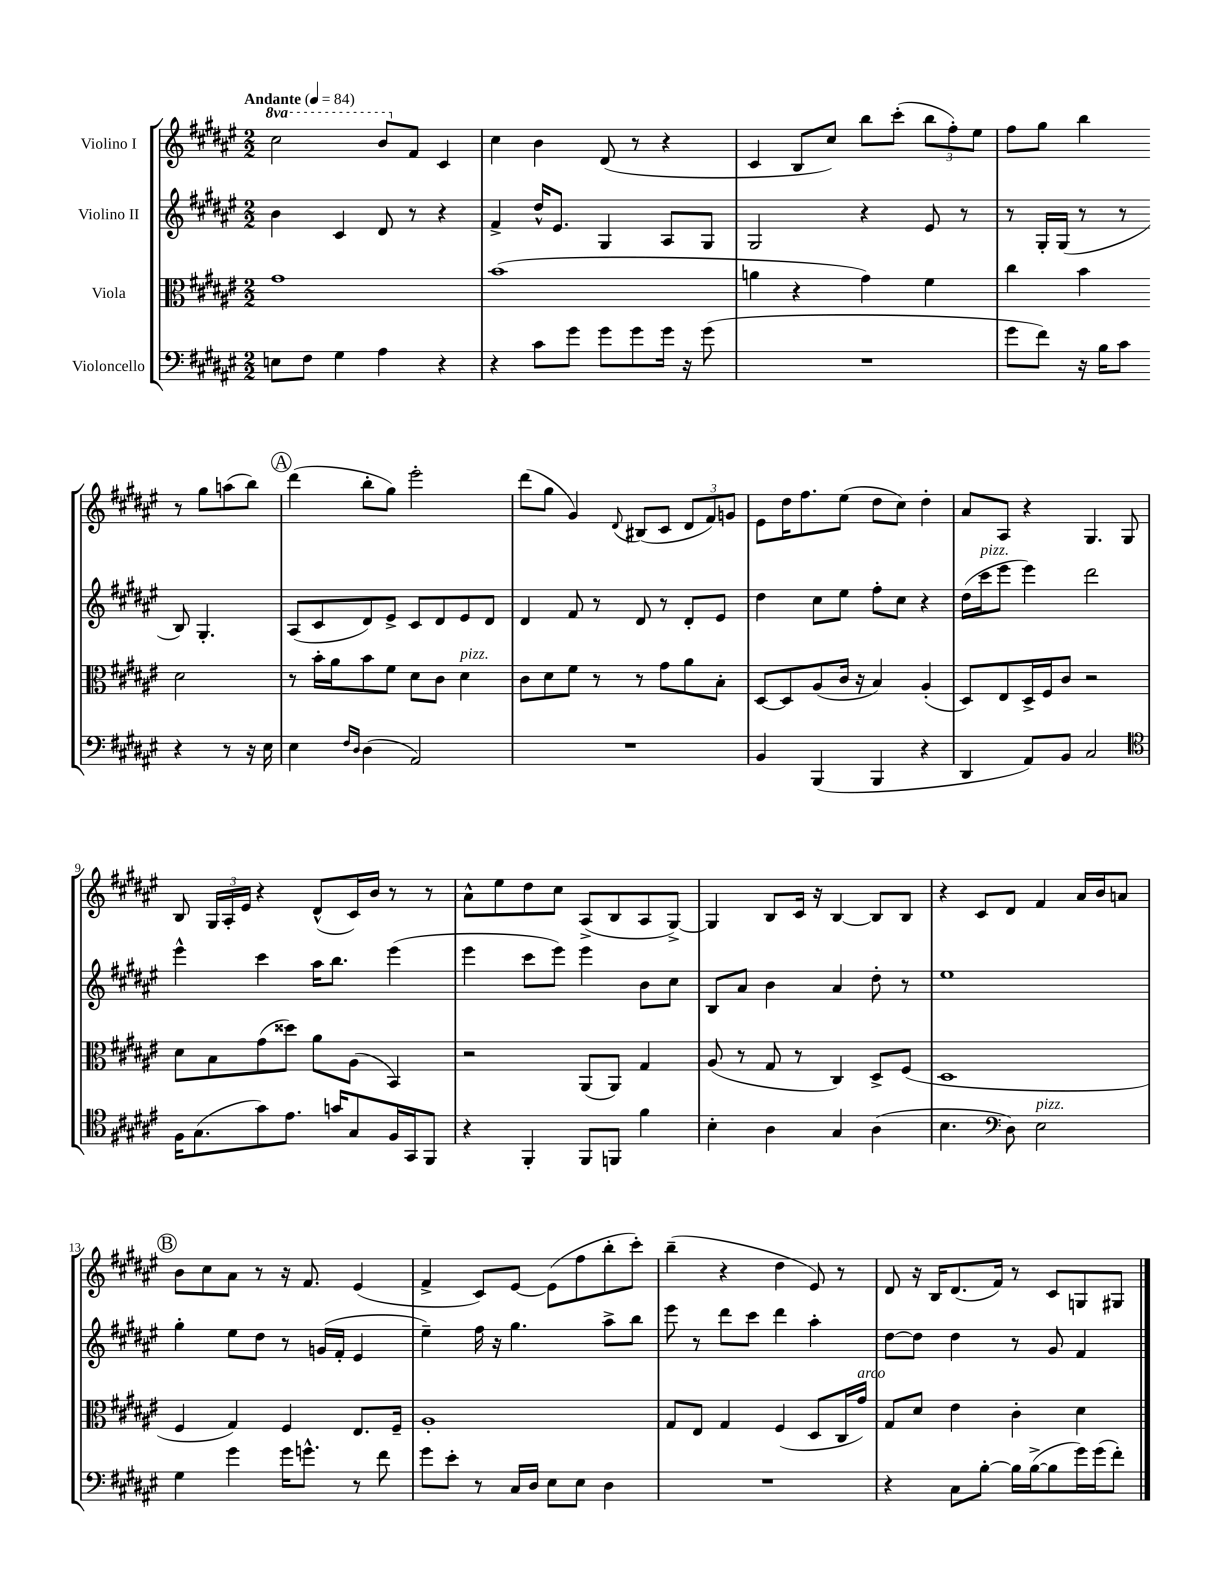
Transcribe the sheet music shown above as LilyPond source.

<<
\new StaffGroup <<
\new Staff = "s0" \with { instrumentName = "Violino I" } {
    \clef treble \key fis \major \numericTimeSignature \time 2/2 \set Staff.ottavationMarkups = #ottavation-simple-ordinals \tempo "Andante" 4 = 84
    \autoBeamOff \ottava #1 cis'''2 b''8[ \ottava #0 fis'8] cis'4 |
    cis''4 b'4 dis'8( r8 r4 |
    cis'4 b8[ cis''8]) b''8[ cis'''8]-.( \tuplet 3/2 { b''8[ fis''8-.) eis''8] } |
    fis''8[ gis''8] b''4 r8 gis''8[ a''8( b''8]) |
    \mark \markup { \circle "A" } dis'''4( b''8[-. gis''8]) eis'''2-. |
    dis'''8[( gis''8] gis'4) \appoggiatura { dis'8 } bis8[( cis'8] \tuplet 3/2 { dis'8[ fis'8) g'8] } |
    eis'8[ dis''16 fis''8. eis''8]( dis''8[ cis''8]) dis''4-. |
    ais'8[ ais8] r4 gis4. gis8 |
    b8 \tuplet 3/2 { gis16[ ais16-. eis'16] } r4 dis'8[-^( cis'16) b'16] r8 r8 |
    ais'8[-^ eis''8 dis''8 cis''8] ais8[->( b8 ais8 gis8]~->) |
    gis4 b8[ cis'16] r16 b4~ b8[ b8] |
    r4 cis'8[ dis'8] fis'4 ais'16[ b'16 a'8] |
    \mark \markup { \circle "B" } b'8[ cis''8 ais'8] r8 r16 fis'8. eis'4( |
    fis'4-> cis'8[) eis'8]~ eis'8[( fis''8 b''8-. cis'''8]-.) |
    b''4--( r4 dis''4 eis'8) r8 |
    dis'8 r16 b16[ dis'8.( fis'16]) r8 cis'8[ g8 gis8] \bar "|." |
}
\new Staff = "s1" \with { instrumentName = "Violino II" } {
    \clef treble \key fis \major \numericTimeSignature \time 2/2
    \autoBeamOff b'4 cis'4 dis'8 r8 r4 |
    fis'4-> dis''16[-^ eis'8.] gis4 ais8[ gis8] |
    gis2 r4 eis'8 r8 |
    r8 gis16[-. gis16]( r8 r8 b8) gis4.-. |
    \mark \markup { \circle "A" } ais8[( cis'8 dis'8) eis'8]-> cis'8[ dis'8 eis'8 dis'8] |
    dis'4 fis'8 r8 dis'8 r8 dis'8[-. eis'8] |
    dis''4 cis''8[ eis''8] fis''8[-. cis''8] r4 |
    dis''16[( cis'''16^\markup { \italic "pizz." } eis'''8] eis'''4) dis'''2 |
    eis'''4-^ cis'''4 ais''16[ b''8.] eis'''4( |
    eis'''4 cis'''8[ eis'''8]) eis'''4 b'8[ cis''8] |
    b8[ ais'8] b'4 ais'4 dis''8-. r8 |
    eis''1 |
    \mark \markup { \circle "B" } gis''4-. eis''8[ dis''8] r8 g'16[( fis'16]-. eis'4 |
    eis''4--) fis''16 r16 gis''4. ais''8[-> b''8] |
    eis'''8 r8 dis'''8[ cis'''8] dis'''4 ais''4-. |
    dis''8[~ dis''8] dis''4 r8 gis'8 fis'4 \bar "|." |
}
\new Staff = "s2" \with { instrumentName = "Viola" } {
    \clef alto \key fis \major \numericTimeSignature \time 2/2
    \autoBeamOff gis'1 |
    b'1( |
    a'4 r4 gis'4) fis'4 |
    cis''4 b'4 dis'2 |
    \mark \markup { \circle "A" } r8 b'16[-. ais'16 b'8 fis'8] dis'8[ cis'8] dis'4^\markup { \italic "pizz." } |
    cis'8[ dis'8 fis'8] r8 r8 gis'8[ ais'8 b8]-. |
    dis8[~ dis8 ais8( cis'16] r16 b4) ais4-.( |
    dis8[) eis8 dis16-> fis16 cis'8] r2 |
    dis'8[ b8 gis'8( disis''8]) ais'8[ ais8]( b,4) |
    r2 ais,8[( ais,8]) gis4 |
    ais8( r8 gis8 r8 cis4) dis8[-> fis8]( |
    dis1 |
    \mark \markup { \circle "B" } fis4 gis4) fis4 eis8.[ fis16]-- |
    ais1-. |
    gis8[ eis8] gis4 fis4( dis8[ cis16 gis'16]^\markup { \italic "arco" }) |
    gis8[ dis'8] eis'4 cis'4-. dis'4 \bar "|." |
}
\new Staff = "s3" \with { instrumentName = "Violoncello" } {
    \clef bass \key fis \major \numericTimeSignature \time 2/2
    \autoBeamOff e8[ fis8] gis4 ais4 r4 |
    r4 cis'8[ gis'8] gis'8[ gis'8 gis'16] r16 gis'8( |
    R1 |
    gis'8[ fis'8]) r16 b16[ cis'8] r4 r8 r16 eis16 |
    \mark \markup { \circle "A" } eis4 \grace { fis16[ dis16] } dis4( ais,2) |
    R1 |
    b,4 b,,4( b,,4 r4 |
    dis,4 ais,8[) b,8] cis2 |
    \clef tenor fis16[ gis8.( gis'8) eis'8.] g'16[ gis8 fis16 gis,16 fis,8] |
    r4 fis,4-. fis,8[ f,8] fis'4 |
    b4-. ais4 gis4 ais4( |
    b4. \clef bass dis8) eis2^\markup { \italic "pizz." } |
    \mark \markup { \circle "B" } gis4 gis'4 gis'16[ g'8.]-^ r8 fis'8 |
    gis'8[ eis'8]-. r8 cis16[ dis16] eis8[ eis8] dis4 |
    R1 |
    r4 cis8[ b8]~-. b16[ b16~->( b8 gis'16) gis'16( fis'8]-.) \bar "|." |
}
>>
>>
